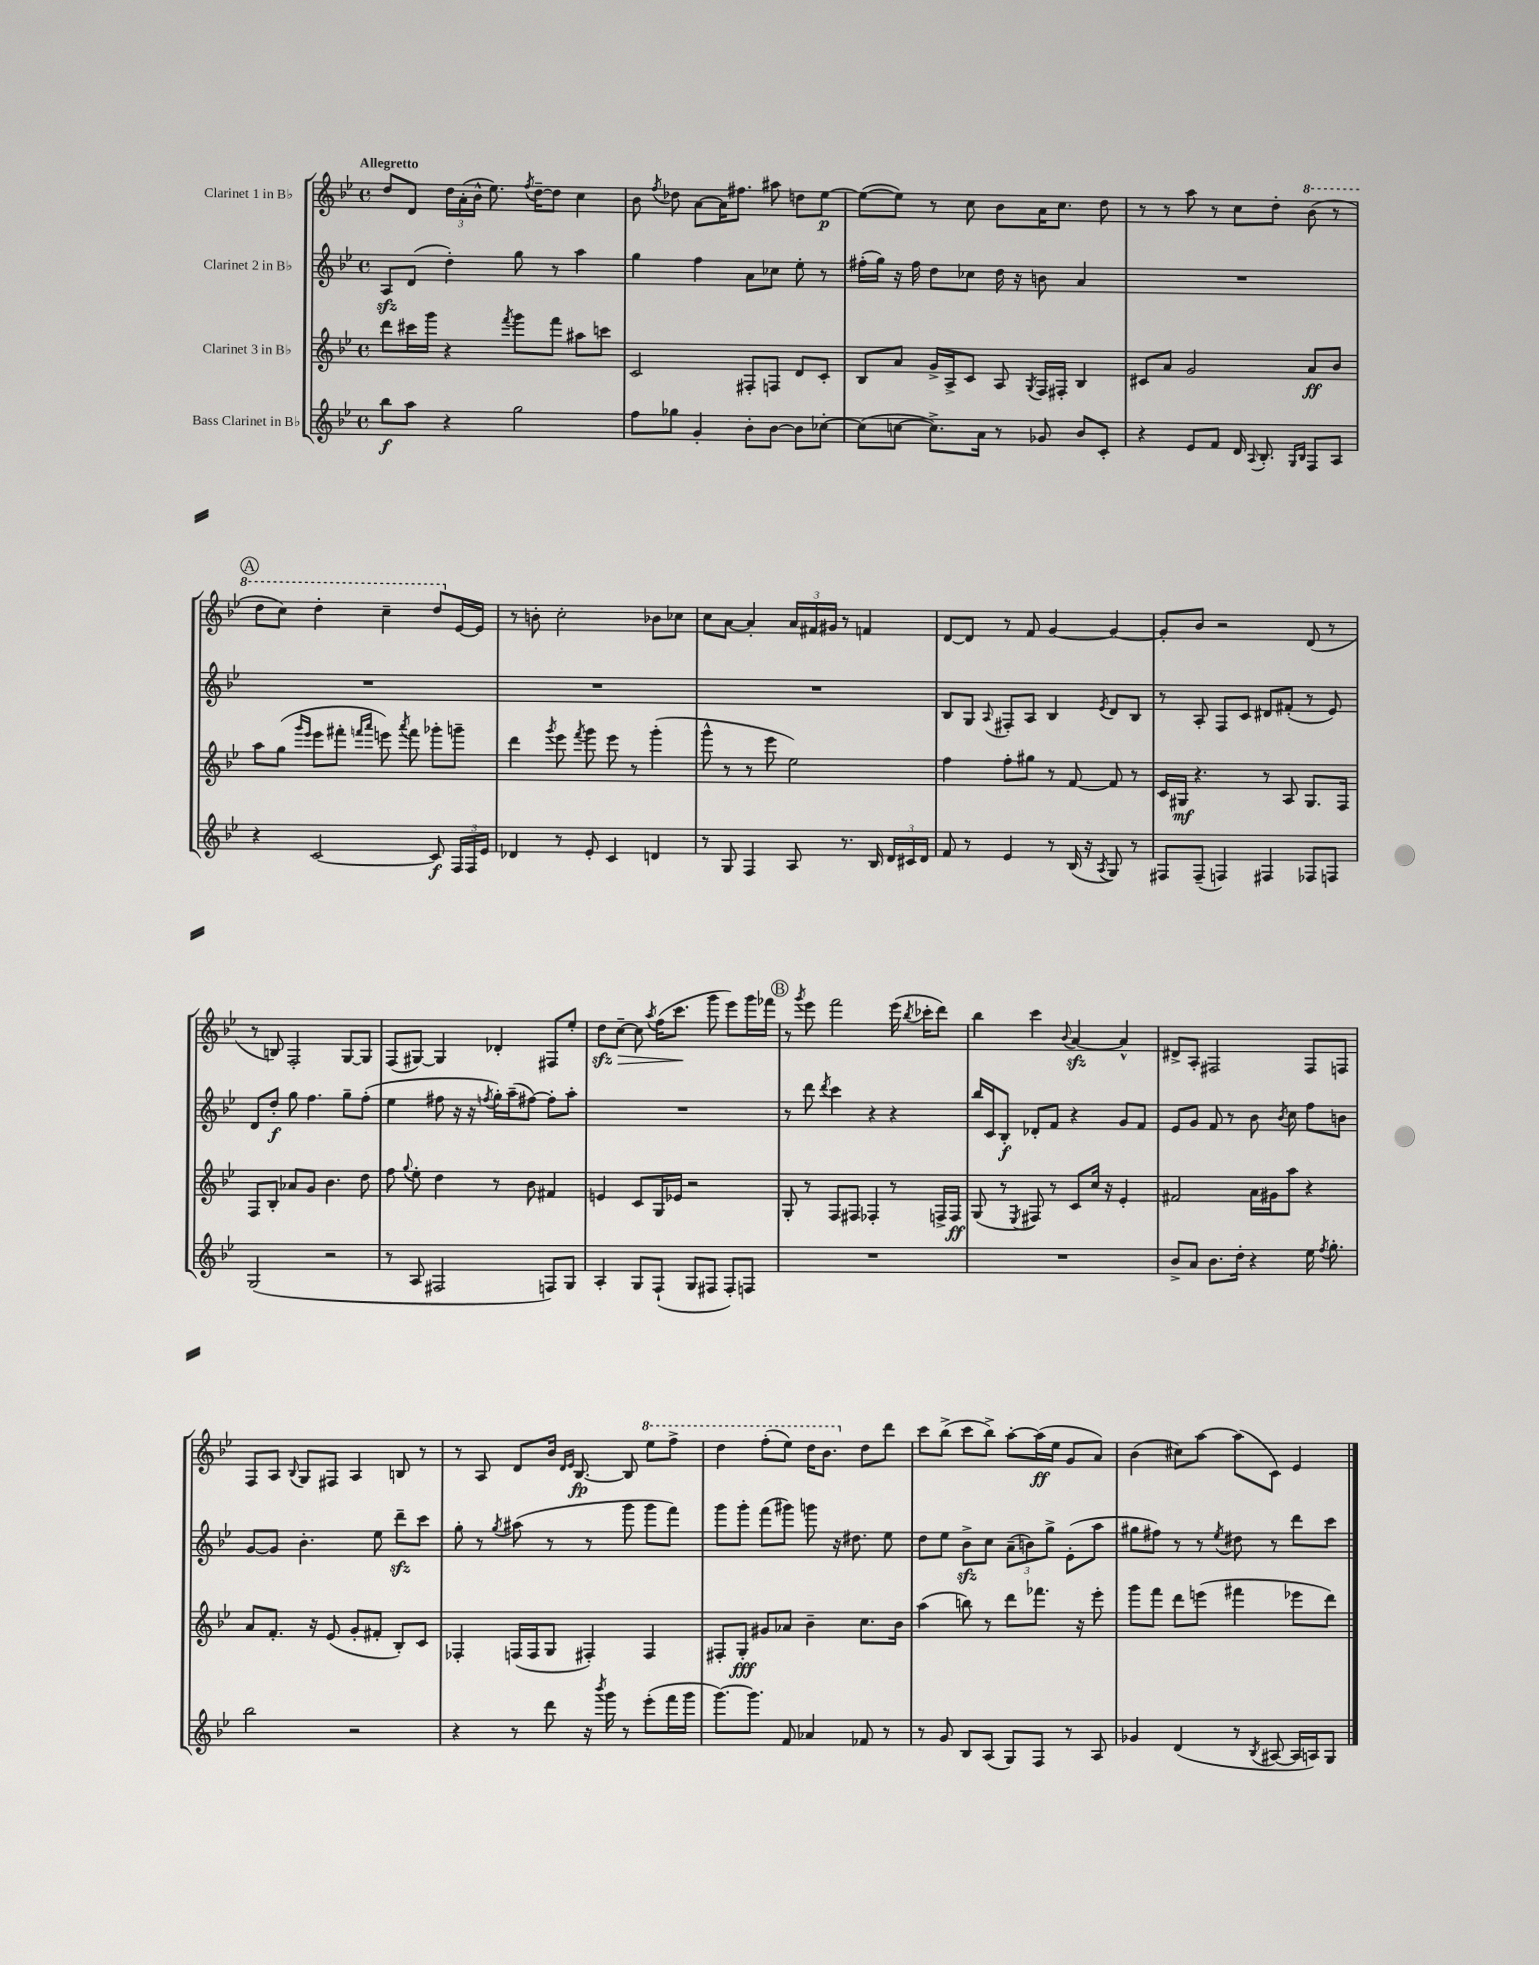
<<
\new StaffGroup <<
\new Staff = "s0" \with { instrumentName = "Clarinet 1 in Bb" } {
    \clef treble \key bes \major \defaultTimeSignature \time 4/4 \tempo "Allegretto"
    \autoBeamOff d''8[ d'8] \tuplet 3/2 { d''16[ a'16-.( bes'16]-^ } ees''8.) \acciaccatura { f''8 } d''16[~-- d''8] c''4 |
    bes'8 \acciaccatura { f''8 } des''8 a'8[~ a'16 fis''8.] ais''8 d''8[ ees''8]~\p |
    ees''8[~( ees''8]) r8 c''8 bes'8[ a'16 c''8.] d''8 |
    r8 r8 a''8 r8 c''8[ d''8]-. \ottava #1 bes''8( r8 |
    \mark \markup { \circle "A" } d'''8[ c'''8]) d'''4-. c'''4-- d'''8[ \ottava #0 ees'16~ ees'16] |
    r8 b'8-. c''2-. bes'8[ ces''8] |
    c''8[ a'8]~ a'4-. \tuplet 3/2 { a'16[ fis'16 gis'16] } r8 f'4 |
    d'8[~ d'8] r8 f'8 g'4~ g'4~ |
    g'8[-. bes'8] r2 d'8( r8 |
    r8 b8) f2-. g8[~ g8] |
    f8[( gis8]~) gis4 des'4-. fis8[ ees''8]-. |
    d''8[\sfz\> c''8]~-- c''8 \acciaccatura { a''8 } f''16[( c'''8.]\! g'''8 ees'''8[) g'''16 fes'''16] |
    \mark \markup { \circle "B" } r8 \acciaccatura { g'''8 } ees'''8 f'''2 ees'''16( \acciaccatura { bes''8 } ces'''16[-. d'''8]) |
    bes''4 c'''4 \appoggiatura { bes'8 } a'4~\sfz a'4-^ |
    dis'8[-> a8]-. fis2 fis8[ f8] |
    f8[ a8] \appoggiatura { bes8 } g8[ fis8] a4 b8 r8 |
    r8 a8 d'8[ bes'16] \grace { d'16[ ees'16] } bes8.~\fp bes8 \ottava #1 ees'''8[ f'''8]-> |
    d'''4 f'''8[-.( ees'''8]) d'''16[ bes''8.] \ottava #0 d''8[ d'''8] |
    c'''8[ bes''8]->( c'''8[ bes''8]->) a''8[~-. a''16\ff( ees''16] g'8[ a'8]) |
    bes'4( cis''8[) a''8]~ a''8[( c'8]) ees'4 \bar "|." |
}
\new Staff = "s1" \with { instrumentName = "Clarinet 2 in Bb" } {
    \clef treble \key bes \major \defaultTimeSignature \time 4/4
    \autoBeamOff a8[\sfz d'8]( d''4-.) g''8 r8 a''4 |
    g''4 f''4 a'8[ ces''8] ees''8-. r8 |
    fis''16[-.( g''16]) r16 fis''16 d''8[ ces''8] d''16 r16 b'8 a'4 |
    R1 |
    \mark \markup { \circle "A" } R1 |
    R1 |
    R1 |
    bes8[ g8] \appoggiatura { a8 } fis8[-. a8] bes4 \acciaccatura { ees'8 } d'8[ bes8] |
    r8 a8-. f8[ c'8] dis'8[ fis'8]-.( r8 ees'8) |
    d'8[ d''8]-.\f g''8 f''4. g''8[-- f''8]-.( |
    ees''4 fis''8 r16 r16 \acciaccatura { f''8 } g''16[-.) a''16--( fis''8]~) fis''8[-. a''8]-. |
    R1 |
    \mark \markup { \circle "B" } r8 d'''8 \acciaccatura { d'''8 } c'''4 r4 r4 |
    bes''16[ c'16 bes8]-.\f des'8[-. f'8] r4 g'8[ f'8] |
    ees'8[ g'8] f'8 r8 bes'8 \acciaccatura { bes'8 } c''8 f''8[ b'8] |
    g'8[~ g'8] bes'4.-. ees''8 d'''8[--\sfz c'''8] |
    g''8-. r8 \acciaccatura { g''8 } ais''8( r8 r8 g'''8 g'''8[ f'''8]) |
    g'''8[ g'''8]-. f'''8[( gis'''8]) g'''8 r16 dis''8. ees''8 |
    d''8[ ees''8] bes'8[->\sfz c''8] \tuplet 3/2 { a'8[--( b'8) g''8]-> } ees'8[-.( a''8] |
    gis''8[ fis''8]) r8 r8 \acciaccatura { ees''8 } dis''8 r8 d'''8[ c'''8] \bar "|." |
}
\new Staff = "s2" \with { instrumentName = "Clarinet 3 in Bb" } {
    \clef treble \key bes \major \defaultTimeSignature \time 4/4
    \autoBeamOff d'''8[ cis'''16 g'''16] r4 \acciaccatura { f'''8 } g'''8[ f'''8] ais''8[ c'''8] |
    c'2 fis8[-. f8] d'8[ c'8]-. |
    bes8[ a'8] g'16[-> a16-> c'8] a8 \acciaccatura { g8 } f16[ fis16]-. bes4 |
    cis'8[ a'8] g'2 a'8[\ff bes'8] |
    \mark \markup { \circle "A" } a''8[ g''8]( \grace { g'''16[ ees'''16] } ees'''8[ fis'''8]-. \grace { f'''16[ a'''16] } e'''8) \acciaccatura { a'''8 } f'''8 ges'''8[-. g'''8]-- |
    d'''4 \acciaccatura { g'''8 } ees'''8 \acciaccatura { f'''8 } g'''8 ees'''8 r8 g'''4-.( |
    g'''8-^ r8 r8 ees'''8 ees''2) |
    f''4 f''8[-. gis''8] r8 f'8~ f'8 r8 |
    c'16[ gis16]\mf r4. r8 a8 gis8.[ f16] |
    f8[ bes8]-. aes'8[ g'8] bes'4. d''8 |
    f''8 \appoggiatura { g''8 } ees''8-. d''4 r8 bes'8 fis'4 |
    e'4 c'8[ g16 ees'16] r2 |
    \mark \markup { \circle "B" } g8-. r8 f8[ fis8] fes4-. r8 f16[-> f16]\ff |
    g8( r8 \acciaccatura { ees8 } fis8) r8 c'8[ c''16] r16 ees'4-. |
    fis'2 a'16[ gis'16 a''8] r4 |
    a'8[ f'8.]-. r16 ees'8( g'8[-. fis'8]-. bes8[-.) c'8] |
    fes4-. f16[( f16 g8] fis4-.) fis4 |
    fis8[-. g8]-.\fff gis'8[ aes'8] bes'4-- c''8.[ bes'16] |
    a''4( b''8) r8 d'''8[ fes'''8.] r16 ees'''8-. |
    g'''8[ f'''8] d'''8[ e'''8]( fis'''4 ees'''8[ d'''8]) \bar "|." |
}
\new Staff = "s3" \with { instrumentName = "Bass Clarinet in Bb" } {
    \clef treble \key bes \major \defaultTimeSignature \time 4/4
    \autoBeamOff bes''8[\f a''8] r4 g''2 |
    f''8[ ges''8] g'4-. bes'8[-. bes'8]~ bes'8[ ces''8]~-. |
    ces''8[( c''8]~ c''8.[->) a'16] r8 ges'8 bes'8[ c'8]-. |
    r4 ees'8[ f'8] d'16 \appoggiatura { a8 } bes8.-. \grace { g16[ bes16] } f8[ a8] |
    \mark \markup { \circle "A" } r4 c'2~ c'8\f \tuplet 3/2 { f16[ f16 ees'16] } |
    des'4 r8 ees'8-. c'4 d'4 |
    r8 g8 f4 a8 r8. bes16 \tuplet 3/2 { d'16[ cis'16 d'16] } |
    f'8 r8 ees'4 r8 bes16( r16 \acciaccatura { a8 } g8) r8 |
    fis8[ fis8]--( f4) fis4 fes8[ f8] |
    g2( r2 |
    r8 a8 fis2 f8[) g8] |
    a4-. g8[ f8]-!( g8[ fis8] fis8[-.) f8] |
    \mark \markup { \circle "B" } R1 |
    R1 |
    bes'8[-> a'8] bes'8.[ d''16]-. r4 ees''16 \acciaccatura { f''8 } g''8.-. |
    bes''2 r2 |
    r4 r8 d'''8 r16 \acciaccatura { bes'''8 } g'''16 r8 ees'''8[-.( f'''16 g'''16] |
    g'''8.[~) g'''8.] f'8 aes'4 fes'8 r8 |
    r8 g'8 bes8[ a8]( g8[) f8] r8 a8 |
    ges'4 d'4( r8 \acciaccatura { bes8 } ais8~ ais16[ a16) g8] \bar "|." |
}
>>
>>
\layout { \context { \Score \remove "Bar_number_engraver" } }
